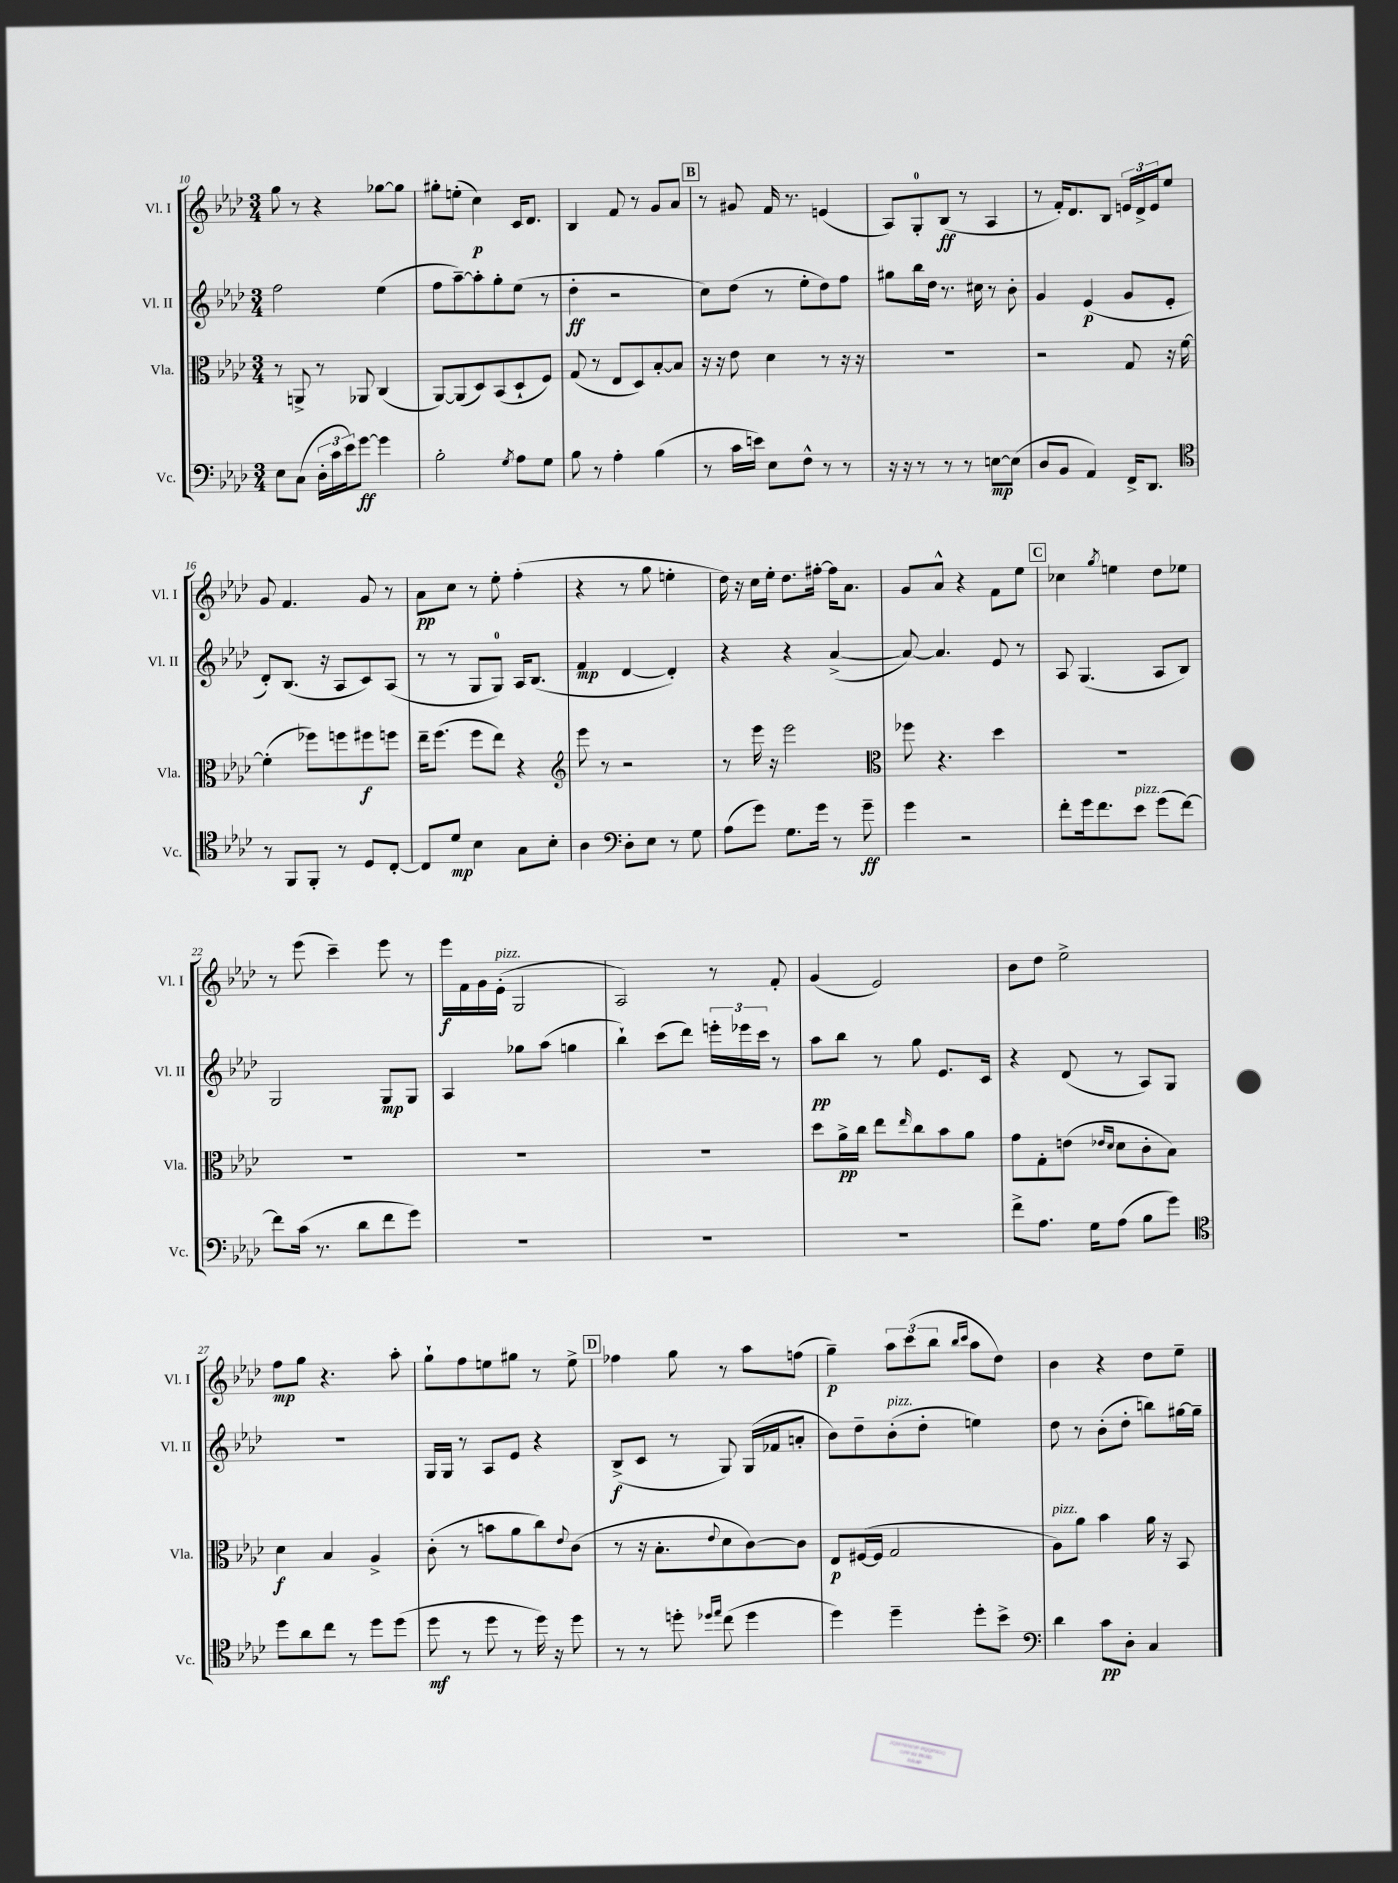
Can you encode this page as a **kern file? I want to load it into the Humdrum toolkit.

**kern	**dynam	**kern	**dynam	**kern	**dynam	**kern	**dynam
*part4	*part4	*part3	*part3	*part2	*part2	*part1	*part1
*staff4	*staff4	*staff3	*staff3	*staff2	*staff2	*staff1	*staff1
*I"Vc.	*	*I"Vla.	*	*I"Vl. II	*	*I"Vl. I	*
*I'Vc.	*	*I'Vla.	*	*I'Vl. II	*	*I'Vl. I	*
*clefF4	*	*clefC3	*	*clefG2	*	*clefG2	*
*k[b-e-a-d-]	*	*k[b-e-a-d-]	*	*k[b-e-a-d-]	*	*k[b-e-a-d-]	*
*M3/4	*	*M3/4	*	*M3/4	*	*M3/4	*
=10	=10	=10	=10	=10	=10	=10	=10
8E-\L	.	8r	.	2ff\	.	8gg\	.
(8C\J	.	8AAn^/	.	.	.	8r	.
24D-'\LL	.	8r	.	.	.	4r	.
24c\	.	.	.	.	.	.	.
24e-\J)	.	.	.	.	.	.	.
[8g\J	ff	8AA-X/	.	.	.	.	.
4g\]	.	(4C/	.	(4ee-\	.	[8gg-X\L	.
.	.	.	.	.	.	8gg-\J]	.
=11	=11	=11	=11	=11	=11	=11	=11
2B-'\	.	[8AA-/L)	.	8ff\L	.	8gg#X'\L	.
.	.	(8AA-/]	.	[8aa-~\)	.	(8een'\J	.
.	.	8D-/)	.	8aa-'\]	.	4cc\)	p
.	.	(8BB-/	.	8gg'\	.	.	.
8qG/	.	.	.	.	.	.	.
8A-\L	.	8D-`/	.	(8ee-\J	.	16c/KL	.
.	.	.	.	.	.	8.d-/J	.
8G\J	.	8F/J)	.	8r	.	.	.
=12	=12	=12	=12	=12	=12	=12	=12
8B-\	.	(8G/	.	4dd-'\	ff	4B-/	.
8r	.	8r	.	.	.	.	.
4A-'\	.	8E-/L	.	2r	.	8f/	.
.	.	8D-/)	.	.	.	8r	.
(4B-\	.	[8B-'/	.	.	.	8g/L	.
.	.	8B-/J]	.	.	.	8a-/J	.
!!LO:REH:place=s1:t=B
=13	=13	=13	=13	=13	=13	=13	=13
8r	.	16r	.	8cc\L)	.	8r	.
.	.	16r	.	.	.	.	.
16c\LL	.	8e-\	.	(8dd-\J	.	8g#X/	.
16en\JJ)	.	.	.	.	.	.	.
8E-\L	.	4d-\	.	8r	.	16f/	.
.	.	.	.	.	.	8.r	.
8F^^\J	.	.	.	8ee-'\L	.	.	.
8r	.	8r	.	8dd-\)	.	(4en/	.
8r	.	16r	.	8ff\J	.	.	.
.	.	16r	.	.	.	.	.
=14	=14	=14	=14	=14	=14	=14	=14
16r	.	2.r	.	8gg#X\L	.	8A-/L)	.
16r	.	.	.	.	.	.	.
8r	.	.	.	16bb-\L	.	8G'/	.
.	.	.	.	16dd-\JJ	.	.	.
8r	.	.	.	8.r	.	(8B-/J	ff
8r	.	.	.	.	.	8r	.
.	.	.	.	16cc#X\	.	.	.
[8En\L	mp	.	.	8r	.	4A-/	.
(8E\J]	.	.	.	8b-'\	.	.	.
=15	=15	=15	=15	=15	=15	=15	=15
8D-/L	.	2r	.	4g/	.	8r	.
8BB-/J	.	.	.	.	.	16f'/KL)	.
.	.	.	.	.	.	8.d-/	.
4AA-/)	.	.	.	(4e-/	p	.	.
.	.	.	.	.	.	8B-/J	.
16FF^/KL	.	8G/	.	8g/L	.	24en/LL	.
.	.	.	.	.	.	24d-^/	.
8.DD-/J	.	.	.	.	.	.	.
.	.	.	.	.	.	24e/J	.
.	.	16r	.	8e-'/J	.	8ee-/J	.
.	.	[16f\	.	.	.	.	.
!!LO:LB:g=z
=16	=16	=16	=16	=16	=16	=16	=16
*clefC4	*	*	*	*	*	*	*
8r	.	(4f'\]	.	8d-'/L)	.	8g/	.
8FF/L	.	.	.	(8.B-/J	.	4.f/	.
8FF'/J	.	8ff-X\L)	.	.	.	.	.
.	.	.	.	16r	.	.	.
8r	.	8ffn\	.	8A-/L	.	.	.
8D-/L	.	8ff#X\	f	8c/)	.	8g/	.
[8C'/J	.	8ffn\J	.	(8A-/J	.	8r	.
=17	=17	=17	=17	=17	=17	=17	=17
8C/L]	.	16ee-~\KL	.	8r	.	8a-\L	pp
.	.	(8.ff\J	.	.	.	.	.
8d-/J	mp	.	.	8r	.	8cc\J	.
4B-\	.	8ff\L	.	8G/L	.	8r	.
.	.	8ee-\J)	.	8G/J)	.	8ee-'\	.
8G\L	.	4r	.	16A-/KL	.	(4ff'\	.
.	.	.	.	(8.B-/J	.	.	.
8B-'\J	.	.	.	.	.	.	.
=18	=18	=18	=18	=18	=18	=18	=18
*	*	*clefG2	*	*	*	*	*
4A-\	.	8eee-\	.	4f/	mp	4r	.
.	.	8r	.	.	.	.	.
*clefF4	*	*	*	*	*	*	*
8D-'\L	.	2r	.	[4d-/	.	8r	.
8E-\J	.	.	.	.	.	8gg\	.
8r	.	.	.	4d-'/])	.	4een'\	.
8G\	.	.	.	.	.	.	.
=19	=19	=19	=19	=19	=19	=19	=19
(8A-\L	.	8r	.	4r	.	16dd-\)	.
.	.	.	.	.	.	16r	.
8g\J)	.	16eee-\	.	.	.	16cc\LL	.
.	.	16r	.	.	.	16ee-'\JJ	.
8.G\L	.	2eee-\	.	4r	.	8.dd-\L	.
16g\Jk	.	.	.	.	.	[16ff#X'\Jk	.
8r	.	.	.	([4a-^/	.	16ff#\KL]	.
.	.	.	.	.	.	8.a-\J	.
8g~\	ff	.	.	.	.	.	.
=20	=20	=20	=20	=20	=20	=20	=20
*	*	*clefC3	*	*	*	*	*
4g\	.	8ff-X\	.	8a-/_)	.	8g/L	.
.	.	4.r	.	4.a-/]	.	8a-^^/J	.
2r	.	.	.	.	.	4r	.
.	.	4dd-\	.	8e-/	.	8f\L	.
.	.	.	.	8r	.	8ee-\J	.
!!LO:REH:place=s1:t=C
=21	=21	=21	=21	=21	=21	=21	=21
8f'\L	.	2.r	.	8A-/	.	4cc-X\	.
16g\k	.	.	.	(4.G/	.	.	.
8.f\	.	.	.	.	.	.	.
.	.	.	.	.	.	8qgg/	.
.	.	.	.	.	.	4een\	.
!LO:TX:a:i:t=pizz.	!	!	!	!	!	!	!
8e-\J	.	.	.	.	.	.	.
(8g\L	.	.	.	8A-/L	.	8dd-\L	.
[8f\J)	.	.	.	8B-/J)	.	8ee-X\J	.
!!LO:LB:g=z
=22	=22	=22	=22	=22	=22	=22	=22
8f\L]	.	2.r	.	2G/	.	8r	.
(16c\Jk	.	.	.	.	.	(8eee-\	.
8.r	.	.	.	.	.	.	.
.	.	.	.	.	.	4ccc~\)	.
8d-\L	.	.	.	.	.	.	.
8f\	.	.	.	8G/L	mp	8eee-\	.
8g\J)	.	.	.	8G/J	.	8r	.
=23	=23	=23	=23	=23	=23	=23	=23
2.r	.	2.r	.	4A-/	.	16eee-\LL	f
.	.	.	.	.	.	16f\	.
.	.	.	.	.	.	16g\	.
!	!	!	!	!	!	!LO:TX:a:i:t=pizz.	!
.	.	.	.	.	.	(16e-'\JJ	.
.	.	.	.	8gg-X\L	.	2G/	.
.	.	.	.	(8aa-\J	.	.	.
.	.	.	.	4ggn\	.	.	.
=24	=24	=24	=24	=24	=24	=24	=24
2.r	.	2.r	.	4bb-`\)	.	2A-/)	.
.	.	.	.	(8ccc\L	.	.	.
.	.	.	.	8ddd-\J)	.	.	.
.	.	.	.	24eeen'\LL	.	8r	.
.	.	.	.	24eee-X\	.	.	.
.	.	.	.	24ccc\JJ	.	.	.
.	.	.	.	8r	.	8f'/	.
=25	=25	=25	=25	=25	=25	=25	=25
2.r	.	8dd-\L	.	8aa-\L	pp	(4g/	.
.	.	16a-^\L	pp	8bb-\J	.	.	.
.	.	16cc\JJ	.	.	.	.	.
.	.	8ee-\L	.	8r	.	2e-/)	.
.	.	16qqee-/	.	.	.	.	.
.	.	8cc\	.	8gg\	.	.	.
.	.	8b-\	.	8.e-/L	.	.	.
.	.	8a-\J	.	.	.	.	.
.	.	.	.	16c/Jk	.	.	.
=26	=26	=26	=26	=26	=26	=26	=26
8f^\L	.	8g\L	.	4r	.	8b-\L	.
8.A-\J	.	8G'\	.	.	.	8dd-\J	.
.	.	(8en\J	.	(8d-/	.	2ee-^\	.
16G\KL	.	.	.	.	.	.	.
.	.	16qqe-X/LL	.	.	.	.	.
.	.	16qqd-/JJ	.	.	.	.	.
(8A-\J	.	8d-\L	.	8r	.	.	.
8B-\L	.	8c'\	.	8A-/L)	.	.	.
8g\J)	.	8B-\J)	.	8G/J	.	.	.
!!LO:LB:g=z
=27	=27	=27	=27	=27	=27	=27	=27
*clefC4	*	*	*	*	*	*	*
8dd-\L	.	4d-\	f	2.r	.	8ff\L	mp
8a-\	.	.	.	.	.	8gg\J	.
8cc\J	.	4B-/	.	.	.	4.r	.
8r	.	.	.	.	.	.	.
8dd-\L	.	4A-^/	.	.	.	.	.
(8dd-\J	.	.	.	.	.	8aa-'\	.
=28	=28	=28	=28	=28	=28	=28	=28
8dd-\	mf	(8c'\	.	16G/LL	.	8gg`\L	.
.	.	.	.	16G/JJ	.	.	.
8r	.	8r	.	8r	.	8ff\	.
8dd-\	.	8bn\L	.	8A-/L	.	8een\	.
8r	.	8a-\	.	8e-/J	.	8gg#X\J	.
16dd-\)	.	8cc\)	.	4r	.	8r	.
16r	.	.	.	.	.	.	.
.	.	8qqe-/	.	.	.	.	.
8dd-\	.	(8c\J	.	.	.	8ee^\	.
!!LO:REH:place=s1:t=D
=29	=29	=29	=29	=29	=29	=29	=29
8r	.	8r	.	(8B-^/L	f	4ff-X\	.
8r	.	16r	.	8c/J	.	.	.
.	.	8.B-'\L	.	.	.	.	.
8ddn'\	.	.	.	8r	.	8gg\	.
16qqdd-X/LL	.	.	.	.	.	.	.
16qqee-/JJ	.	8qqe-/	.	.	.	.	.
(8cc\	.	8d-\	.	8G/)	.	8r	.
4dd-\	.	[8c\)	.	(16G/LL	.	8aa-\L	.
.	.	.	.	16f-X/J	.	.	.
.	.	8c\J]	.	8an'/J	.	(8ffn\J	.
=30	=30	=30	=30	=30	=30	=30	=30
4dd-\)	.	8E-/L	p	8b-\L)	.	4gg~\)	p
.	.	([16F#X/L	.	8dd-~\	.	.	.
.	.	16F#/JJ]	.	.	.	.	.
!	!	!	!	!LO:TX:a:i:t=pizz.	!	!	!
4dd-~\	.	2G/	.	(8b-'\	.	12aa-\L	.
.	.	.	.	.	.	(12ccc\	.
.	.	.	.	8dd-'\J	.	.	.
.	.	.	.	.	.	12bb-\J	.
.	.	.	.	.	.	16qqbb-/LL	.
.	.	.	.	.	.	16qqccc/JJ	.
8dd-'\L	.	.	.	4een\)	.	8aa-\L	.
8b-^\J	.	.	.	.	.	8dd-\J)	.
=31	=31	=31	=31	=31	=31	=31	=31
*clefF4	*	*	*	*	*	*	*
!	!	!LO:TX:a:i:t=pizz.	!	!	!	!	!
4d-\	.	8A-\L)	.	8dd-\	.	4b-\	.
.	.	8a-\J	.	8r	.	.	.
8c\L	pp	4b-\	.	(8b-'\L	.	4r	.
8D-'\J	.	.	.	8dd-'\J	.	.	.
4C/	.	16a-\	.	8bbn\L)	.	8dd-\L	.
.	.	16r	.	.	.	.	.
.	.	8BB-/	.	[16gg#X\L	.	8ee-~\J	.
.	.	.	.	16gg#~\JJ]	.	.	.
==	==	==	==	==	==	==	==
*-	*-	*-	*-	*-	*-	*-	*-
